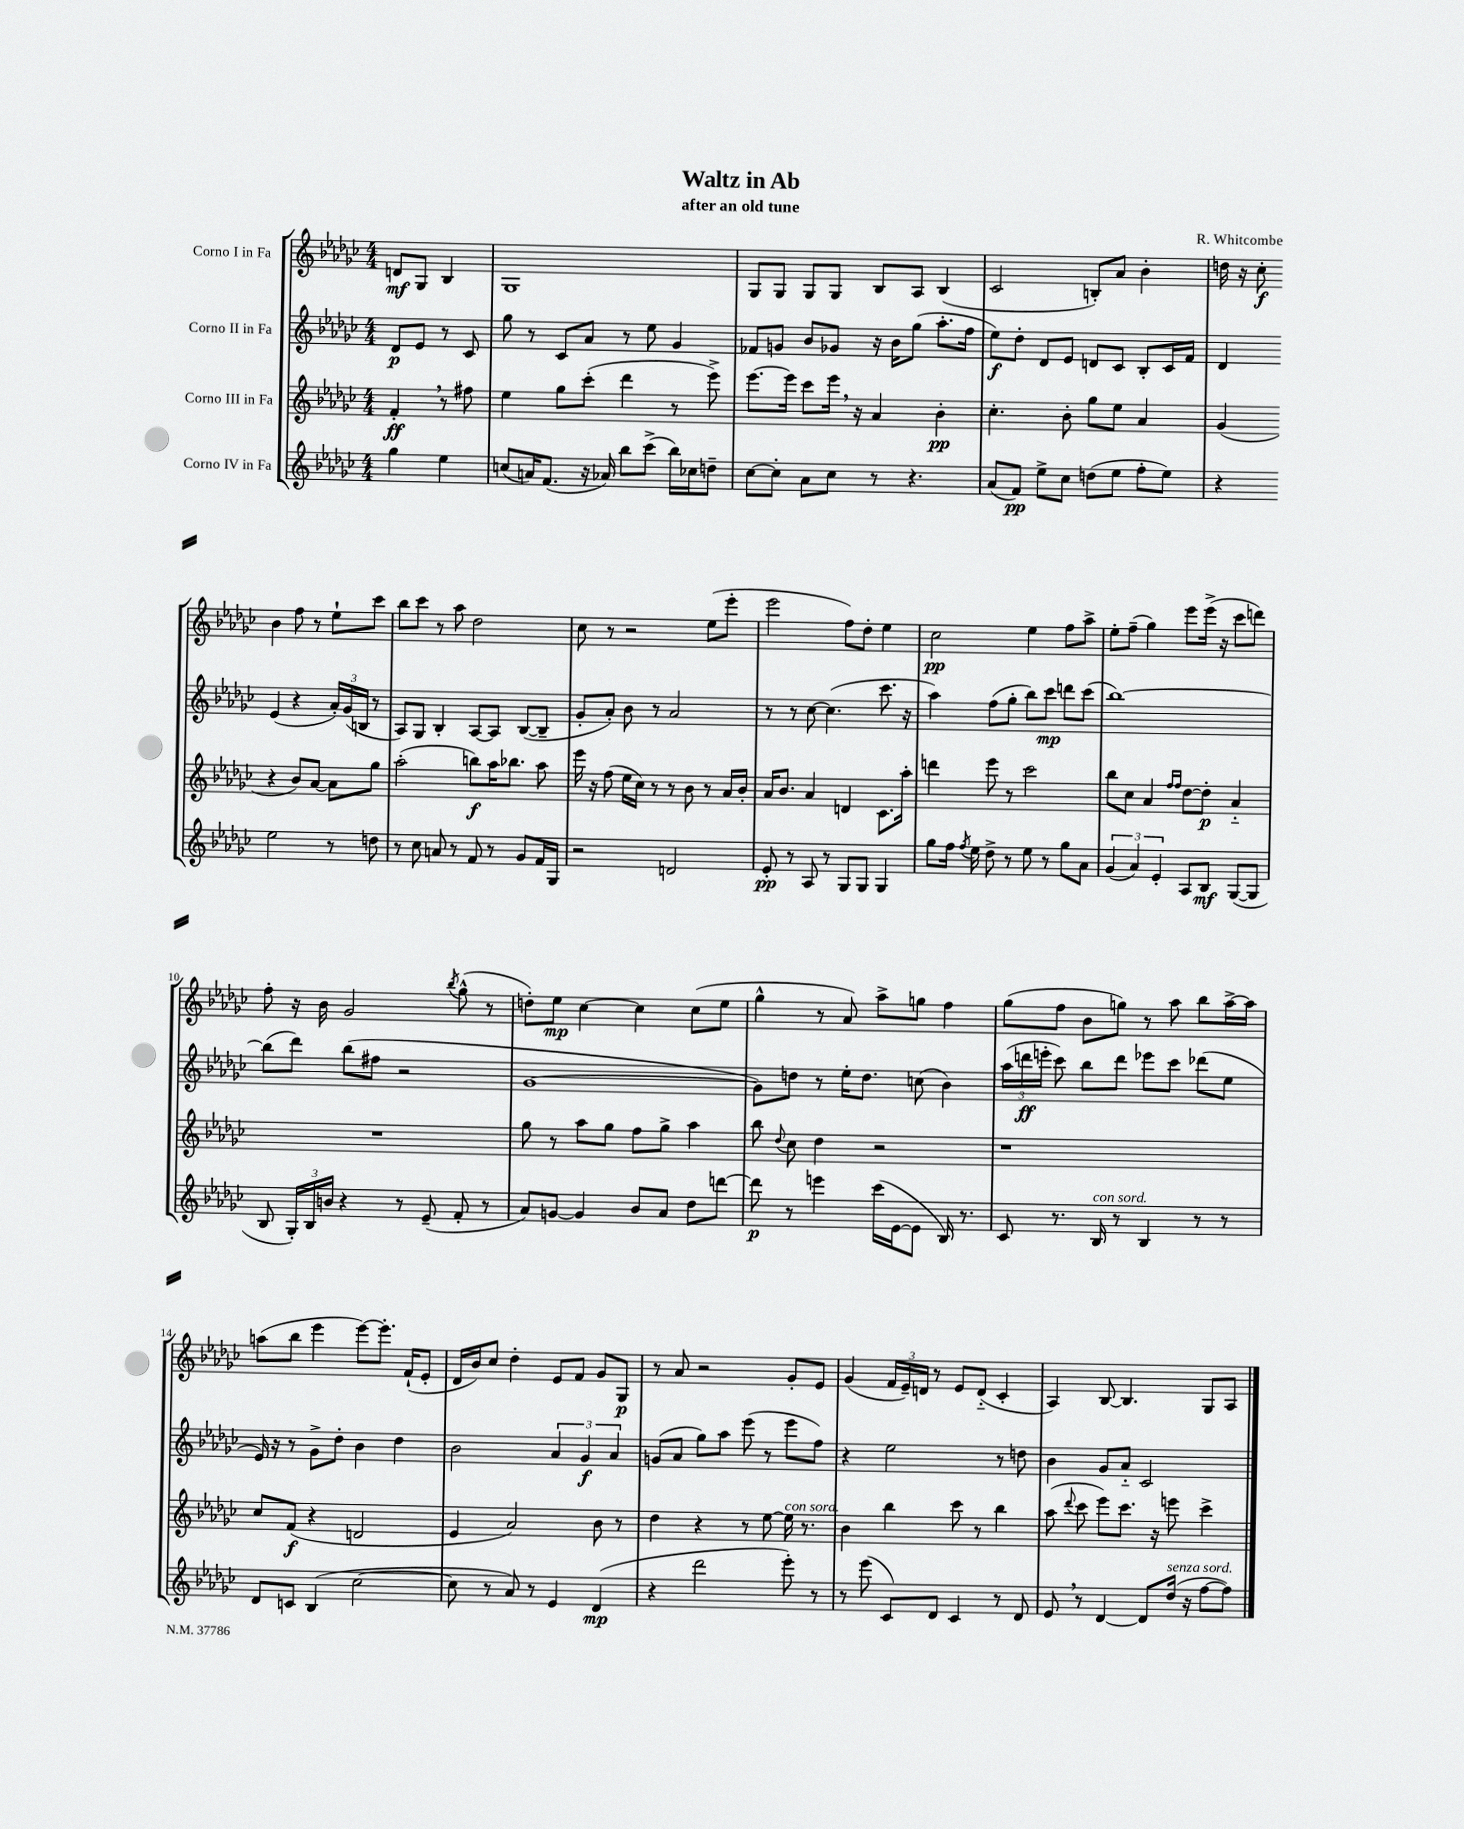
\header { title = "Waltz in Ab" composer = "R. Whitcombe" subtitle = "after an old tune" }
<<
\new StaffGroup <<
\new Staff = "s0" \with { instrumentName = "Corno I in Fa" } {
    \clef treble \key ges \major \numericTimeSignature \time 4/4 \partial 2
    \autoBeamOff d'8[\mf ges8] bes4 |
    ges1 |
    ges8[ ges8] ges8[ ges8] bes8[ aes8] bes4( |
    ces'2 b8[-.) aes'8] bes'4-. |
    d''16 r16 ces''8-.\f bes'4 f''8 r8 ees''8[-! ces'''8] |
    bes''8[ ces'''8] r8 aes''8 des''2 |
    ces''8 r8 r2 ees''8[( ees'''8]-. |
    ees'''2 f''8[) des''8]-. ees''4 |
    ces''2\pp ees''4 f''8[ aes''8]-> |
    ees''8[-. f''8]--( ges''4) ees'''8[ ees'''16]->( r16 ces'''8[ d'''8]) |
    f''8-. r16 bes'16 ges'2 \acciaccatura { bes''8 } ges''8-^( r8 |
    d''8[-.) ees''8]\mp ces''4~ ces''4 ces''8[( ees''8] |
    ges''4-^ r8 aes'8) aes''8[-> g''8] f''4 |
    ges''8[( f''8] bes'8[ g''8]) r8 aes''8 bes''8[ aes''16~-> aes''16] |
    a''8[( bes''8] ees'''4 ees'''8[~) ees'''8.]-. f'16[-!( ees'8]-. |
    des'16[ bes'16) ces''8] des''4-. ees'8[ f'8] ges'8[ ges8]\p |
    r8 aes'8 r2 ges'8[-. ees'8] |
    ges'4( \tuplet 3/2 { f'16[ ees'16--) d'16] } r8 ees'8[ d'8]-_( ces'4-. |
    aes4) bes8~ bes4. ges8[ aes8] \bar "|." |
}
\new Staff = "s1" \with { instrumentName = "Corno II in Fa" } {
    \clef treble \key ges \major \numericTimeSignature \time 4/4 \partial 2
    \autoBeamOff des'8[\p ees'8] r8 ces'8 |
    ges''8 r8 ces'8[ aes'8] r8 ees''8 ges'4 |
    fes'8[ g'8] bes'8[ ges'8] r16 bes'16[ ges''8]( aes''8.[-. f''16] |
    ees''8[\f) des''8]-. des'8[ ees'8] d'8[ ces'8] bes8[-. ces'16 f'16] |
    des'4 ees'4( r4 \tuplet 3/2 { aes'16[-.) ges'16( b16] } r8 |
    aes8[) ges8] bes4-. aes8[~ aes8] bes8[~( bes8]-- |
    ges'8[-. aes'8]-.) bes'8 r8 aes'2 |
    r8 r8 ces''8~ ces''4.( ces'''8. r16 |
    aes''4) f''8[( ges''8]-. bes''8[) ces'''8]\mp d'''8[ ces'''8]( |
    bes''1~) |
    bes''8[( des'''8]) bes''8[( fis''8] r2 |
    ges'1~ |
    ges'8[) d''8] r8 ees''16[-. d''8.] c''8( bes'4) |
    \tuplet 3/2 { aes''16[( d'''16\ff e'''16]-. } ces'''8) bes''8[ d'''8] ees'''8[ ces'''8] des'''8[( ees''8] |
    ees'16) r16 r8 ges'8[-> des''8]-. bes'4 des''4 |
    bes'2 \tuplet 3/2 { aes'4 ges'4\f aes'4 } |
    g'8[( aes'8] ges''8[) aes''8] ees'''8( r8 ees'''8[ f''8]) |
    r4 ees''2 r8 d''8 |
    bes'4 ges'8[ aes'8]-_ ces'2 \bar "|." |
}
\new Staff = "s2" \with { instrumentName = "Corno III in Fa" } {
    \clef treble \key ges \major \numericTimeSignature \time 4/4 \partial 2
    \autoBeamOff f'4-.\ff \breathe r8 fis''8 |
    ees''4 ges''8[ ces'''8]-.( des'''4 r8 ees'''8->) |
    ees'''8.[~ ees'''16] ces'''8[ ees'''16] \breathe r16 aes'4 bes'4-.\pp |
    ces''4.-. bes'8-. ges''8[ ees''8] aes'4 |
    ges'4( r4 bes'8[) aes'8]~ aes'8[ ges''8] |
    aes''2-.( b''8[\f) aes''16 bes''8.] aes''8 |
    ees'''16 r16 f''8( ees''16[ ces''16]) r8 r8 bes'8 r8 aes'16[ bes'16]-. |
    aes'16[ bes'8.] aes'4 d'4 ces'8.[ aes''16]-. |
    d'''4 ees'''8 r8 ces'''2 |
    bes''8[ ces''8] aes'4 \grace { f''16[ f''16] } des''8[~ des''8]-.\p aes'4-_ |
    R1 |
    ges''8 r8 aes''8[ ges''8] f''8[ ges''8]-> aes''4 |
    bes''8 \appoggiatura { des''8 } ces''8 des''4 r2 |
    r1 |
    ces''8[ f'8]\f( r4 d'2 |
    ees'4 aes'2) bes'8 r8 |
    des''4 r4 r8 ees''8~ ees''16^\markup { \italic "con sord." } r8. |
    bes'4 bes''4 ces'''8 r8 bes''4 |
    aes''8( \appoggiatura { des'''8 } ces'''8 ees'''8[) ces'''8.] r16 e'''8 ces'''4-> \bar "|." |
}
\new Staff = "s3" \with { instrumentName = "Corno IV in Fa" } {
    \clef treble \key ges \major \numericTimeSignature \time 4/4 \partial 2
    \autoBeamOff ges''4 ees''4 |
    c''8[( a'16) f'8.]( r16 aes'16) bes''8[ ces'''8]->( bes''16[) ces''16 d''8]-- |
    ces''8[~ ces''8]-. aes'8[ ces''8] r8 r4. |
    aes'8[( f'8]\pp) ees''8[-> ces''8] d''8[( ees''8] f''8[-. ees''8]) |
    r4 ees''2 r8 d''8 |
    r8 ces''8 a'8 r8 f'8 r8 ges'8[ f'16 ges16] |
    r2 d'2 |
    ees'8-.\pp r8 aes8 r8 ges8[ ges8] ges4 |
    ges''8[ f''16] \acciaccatura { f''8 } ees''16 des''8-> r8 ees''8 r8 ges''8[ aes'8] |
    \tuplet 3/2 { ges'4( aes'4) ees'4-. } aes8[ bes8]\mf ges8[~( ges8] |
    bes8 \tuplet 3/2 { ges16[-.) bes16 b'16] } r4 r8 ees'8--( f'8-. r8 |
    aes'8[) g'8]~ g'4 bes'8[ aes'8] des''8[ d'''8]~ |
    d'''8\p r8 e'''4 ces'''16[( ees'16~ ees'8] bes16) r8. |
    ces'8 r8. bes16^\markup { \italic "con sord." } r8 bes4 r8 r8 |
    des'8[ c'8] bes4( ces''2~ |
    ces''8 r8 aes'8) r8 ees'4 des'4\mp( |
    r4 des'''2 ees'''8-.) r8 |
    r8 ees'''8( ces'8[) des'8] ces'4 r8 des'8 |
    ees'8 \breathe r8 des'4~ des'8[ des''16]^\markup { \italic "senza sord." }( r16 f''8[~ f''8]) \bar "|." |
}
>>
>>
